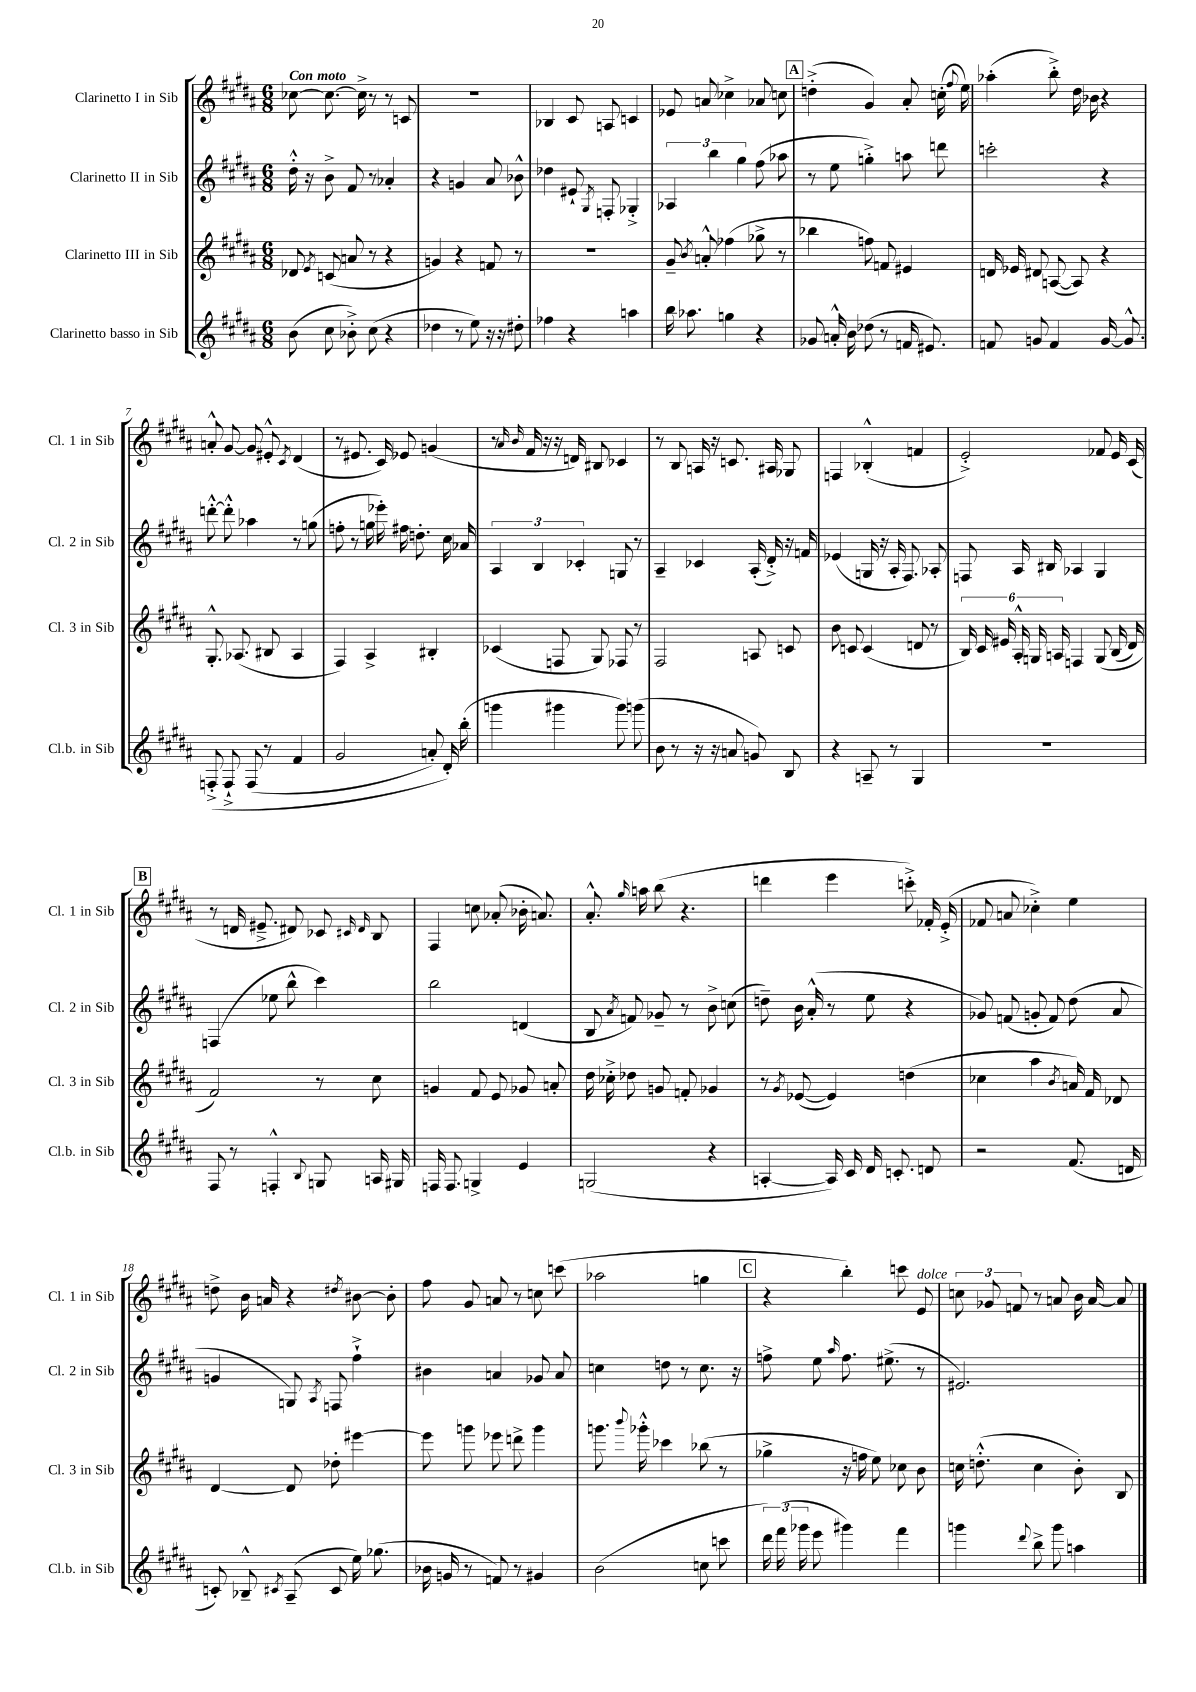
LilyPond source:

<<
\new StaffGroup <<
\new Staff = "s0" \with { instrumentName = "Clarinetto I in Sib" shortInstrumentName = "Cl. 1 in Sib" } {
    \clef treble \key b \major \numericTimeSignature \time 6/8 \tempo "Con moto"
    \autoBeamOff ces''8~ ces''8.~ ces''16-> r8 r8 c'8 |
    R2. |
    bes4 cis'8 a8 c'4 |
    ees'8 a'8 ces''4-> aes'8 c''8 |
    \mark \markup { \box "A" } d''4-.->( gis'4) ais'8-. c''16-.( \appoggiatura { fis''8 } e''16) |
    aes''4-.( b''8-.->) dis''16 bes'16 r4 |
    a'8-.-^ gis'8~ gis'8 eis'8-.-^ \acciaccatura { cis'8 } dis'4( |
    r8 eis'8. cis'16) ees'8 g'4( |
    r8 \grace { ais'16 b'16 } fis'16 r16 r16 d'16) bis8 ces'4 |
    r8 b8 a16 r16 c'8. ais16 ges8 |
    f4 bes4-.-^( f'4 |
    e'2-.->) fes'8 e'16 cis'16( |
    \mark \markup { \box "B" } r8 d'16 eis'8.---> dis'8) ces'8 \grace { cis'16 dis'16 } b8 |
    fis4 c''8 aes'8-.( bes'16-. a'8.) |
    ais'8.-.-^ \grace { gis''16 } a''16 b''8( r4. |
    d'''4 e'''4 c'''8-.->) fes'16-. e'16-.->( |
    fes'8 a'8 ces''4-.->) e''4 |
    d''8-> b'16 a'16 r4 \acciaccatura { dis''8 } bis'8~ bis'8-. |
    fis''8 gis'8 a'8 r8 c''8 c'''8( |
    aes''2 g''4 |
    \mark \markup { \box "C" } r4 b''4-.) c'''8 e'8^\markup { \italic "dolce" } |
    \tuplet 3/2 { c''8 ges'8 f'8 } r8 a'8 b'16 a'16~ a'8 \bar "|." |
}
\new Staff = "s1" \with { instrumentName = "Clarinetto II in Sib" shortInstrumentName = "Cl. 2 in Sib" } {
    \clef treble \key b \major \numericTimeSignature \time 6/8
    \autoBeamOff dis''16-.-^ r16 b'8-> fis'8 r8 aes'4-. |
    r4 g'4 ais'8 bes'8-^ |
    des''4 eis'8-! \acciaccatura { gis8 } f8-. ges4-.-> |
    \tuplet 3/2 { aes4 b''4 gis''4 } fis''8( aes''8 |
    \mark \markup { \box "A" } r8 e''8 g''4-.->) a''8 d'''8 |
    c'''2-. r4 |
    d'''8~-.-^ d'''8-.-^ aes''4 r8 g''8( |
    f''8-. r8 g''16 ees'''16-.) fis''16 d''8.-. cis''16 aes'16 |
    \tuplet 3/2 { ais4 b4 ces'4-. } g8 r8 |
    ais4-- ces'4 ais16-.( dis'16-.->) r16 f'16 |
    ees'4( g16 r16 ais16-. fis8.) aes8-. |
    f8 ais16 bis16 aes4 gis4 |
    \mark \markup { \box "B" } f4( ees''8 b''8-^ cis'''4) |
    b''2 d'4( |
    b8 \acciaccatura { ais'8 } f'8) ges'8-- r8 b'8-> c''8( |
    d''8--) b'16 ais'16-.-^( r8 e''8 r4 |
    ges'8) f'8( g'8-. f'8) dis''8( ais'8 |
    g'4 g8) \acciaccatura { ais8 } f8 fis''4-!-> |
    bis'4 a'4 ges'8 a'8 |
    c''4 d''8 r8 c''8. r16 |
    \mark \markup { \box "C" } f''8-> e''8 \grace { ais''16 } f''8. eis''8.->( r8 |
    eis'2.) \bar "|." |
}
\new Staff = "s2" \with { instrumentName = "Clarinetto III in Sib" shortInstrumentName = "Cl. 3 in Sib" } {
    \clef treble \key b \major \numericTimeSignature \time 6/8
    \autoBeamOff des'8 \acciaccatura { e'8 } c'8( a'8 r8 r4 |
    g'4) r4 f'8 r8 |
    R2. |
    gis'8-- \acciaccatura { b'8 } a'8-.-^ fes''4( ges''8-> r8 |
    \mark \markup { \box "A" } bes''4 f''8) f'8 eis'4 |
    d'16 ees'16 dis'8 a8~( a8) r4 |
    gis8.-.-^ aes8.( bis8 aes4 |
    fis4) ais4-> bis4-. |
    ces'4( f8 gis8) fes8 r8 |
    fis2 a8 c'8 |
    b'8 c'8 c'4( d'8 r8 |
    \tuplet 6/4 { b16) cis'16 eis'16 ais16-.-^ g16 a16 } f4 g8\( b16( dis'16) |
    \mark \markup { \box "B" } fis'2\) r8 cis''8 |
    g'4 fis'8 e'8 ges'8 a'8-. |
    dis''16 ces''16-.-> des''8 g'8 f'8-. ges'4 |
    r8 \acciaccatura { gis'8 } ees'8~( ees'4) d''4( |
    ces''4 ais''4 \acciaccatura { b'8 } a'16) fis'16 des'8 |
    dis'4~ dis'8 des''8-. eis'''4~ |
    eis'''8 g'''8 ees'''8 d'''8-> g'''4 |
    g'''8. \appoggiatura { b'''8 } ges'''16-.-^ ces'''4 bes''8( r8 |
    \mark \markup { \box "C" } ges''4-> r16 f''16 e''8) ces''8 b'8 |
    c''16 d''8.-.-^( c''4 b'8-.) b8 \bar "|." |
}
\new Staff = "s3" \with { instrumentName = "Clarinetto basso in Sib" shortInstrumentName = "Cl.b. in Sib" } {
    \clef treble \key b \major \numericTimeSignature \time 6/8
    \autoBeamOff b'8( cis''8 bes'8-.->) cis''8( r4 |
    des''4 r8 e''8) r16 r16 dis''8-. |
    fes''4 r4 a''4 |
    b''16 aes''8. g''4 r4 |
    \mark \markup { \box "A" } ges'8 a'16-.-^ b'16 des''8( r8 f'16 eis'8.) |
    f'8 g'8 f'4 g'16~ g'8.-^ |
    f8-.->\( f8-!-> f8( r8 fis'4 |
    gis'2 a'8-.) dis'16-.\) b''16-.( |
    g'''4 gis'''4 gis'''8) g'''8( |
    b'8 r8 r16 r16 a'8 g'8) b8 |
    r4 a8-- r8 gis4 |
    R2. |
    \mark \markup { \box "B" } fis8 r8 f4-.-^ \appoggiatura { b8 } g8 a16 gis16 |
    f16 f8. g4-> e'4 |
    g2( r4 |
    a4~-. a16) cis'16 dis'16 c'8.-. d'8 |
    r2 fis'8.( d'16 |
    c'8-.) bes8---^ \acciaccatura { cis'8 } ais8--( cis'8 e''16) ges''8.( |
    bes'16 g'16 r8 f'8) r8 gis'4 |
    b'2( c''8 c'''8 |
    \mark \markup { \box "C" } \tuplet 3/2 { dis'''16) fis'''16( ges'''16 } e'''8 gis'''4) fis'''4 |
    g'''4 \appoggiatura { dis'''8 } b''8-> g'''8 a''4 \bar "|." |
}
>>
>>
